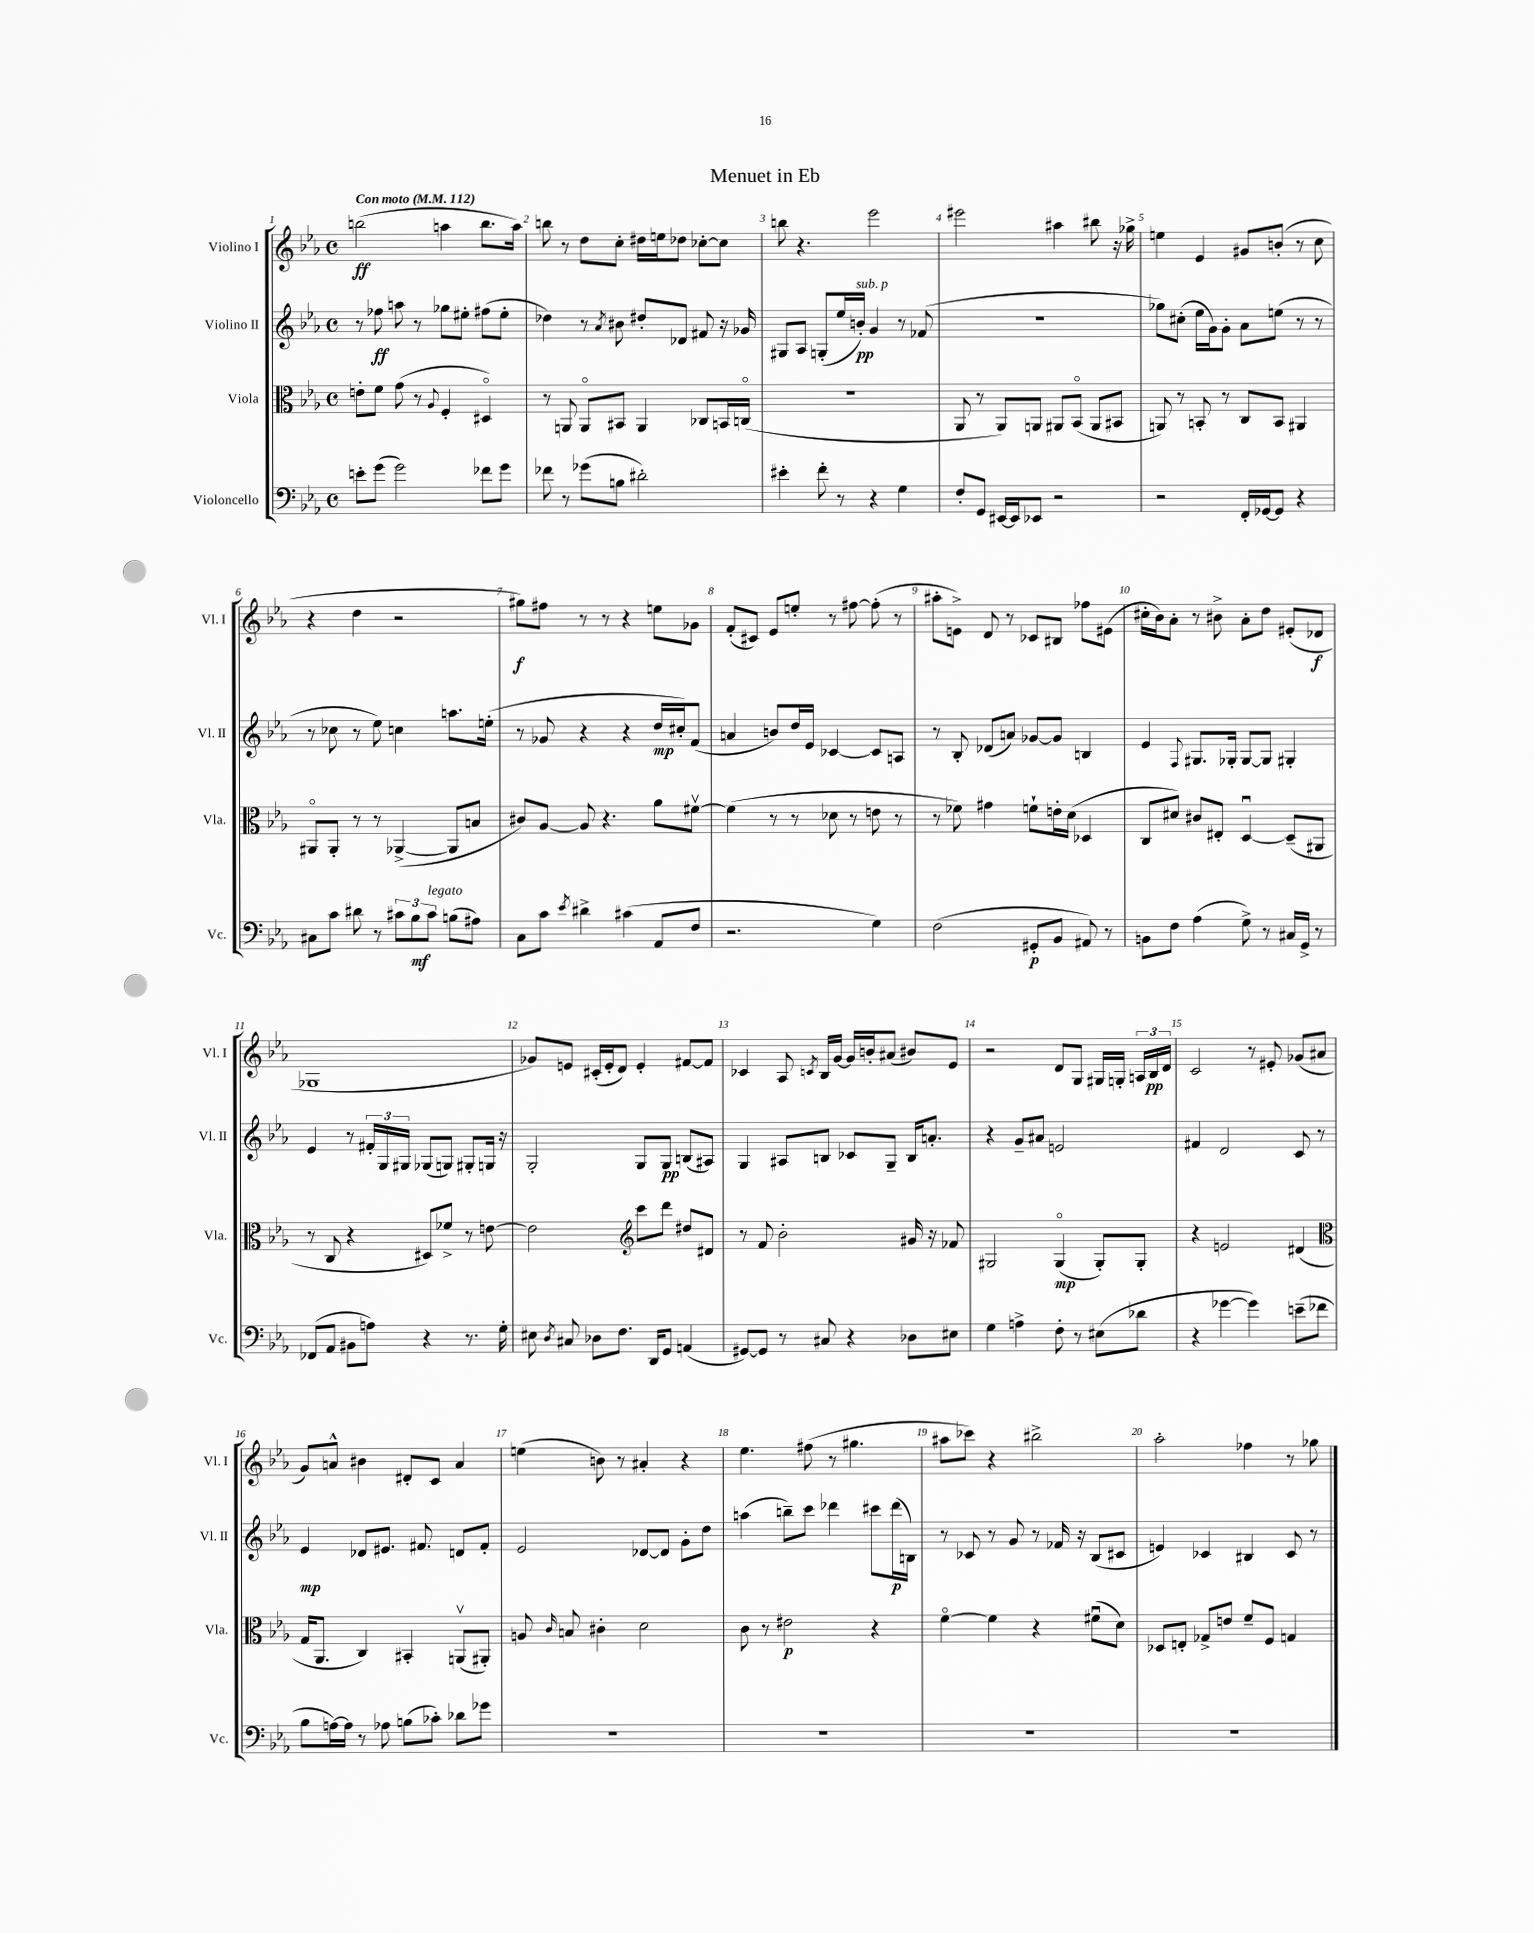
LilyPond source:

\header { title = "Menuet in Eb" }
<<
\new StaffGroup <<
\new Staff = "s0" \with { instrumentName = "Violino I" shortInstrumentName = "Vl. I" } {
    \clef treble \key ees \major \defaultTimeSignature \time 4/4 \tempo "Con moto" 4 = 112
    \autoBeamOff b''2\ff( a''4 b''8.[ a''16]) |
    b''8 r8 d''8[ c''8]-. dis''16[ e''16 des''8] ces''8[~-. ces''8] |
    b''8 r4. ees'''2 |
    eis'''2 ais''4 bis''8 r16 ges''16-> |
    e''4 ees'4 gis'8[ b'8]-.( r8 c''8 |
    r4 d''4 r2 |
    gis''8[\f) fis''8] r8 r8 r4 e''8[ ges'8] |
    f'8[-.( cis'8]) ees'8[ e''8]-. r8 fis''8~ fis''8-.( r8 |
    ais''8[-. e'8]->) d'8 r8 ces'8[ bis8] fes''8[ eis'8]( |
    cis''16[-. bes'16) aes'8]-. r8 bis'8-> aes'8[-. d''8] eis'8[-.( des'8]\f |
    ges1 |
    ges'8[) e'8] cis'16[-.( e'16-. d'8]) e'4-. fis'8[~ fis'8] |
    ces'4 aes8 \acciaccatura { c'8 } bes16[ g'16]~ g'16[ b'16-. ais'8]( bis'8[) ees'8] |
    r2 d'8[ g8] gis16[ g16]-. \tuplet 3/2 { a16[ bes16\pp d'16] } |
    c'2 r8 eis'8-. ges'8[( ais'8] |
    g'8[) a'8]-^ bis'4 dis'8[-. c'8] a'4 |
    e''4( b'8) r8 ais'4-. r4 |
    ees''4. fis''8( r8 gis''4. |
    ais''8[ ces'''8]) r4 bis''2-> |
    aes''2-. fes''4 r8 ges''8 \bar "|." |
}
\new Staff = "s1" \with { instrumentName = "Violino II" shortInstrumentName = "Vl. II" } {
    \clef treble \key ees \major \defaultTimeSignature \time 4/4
    \autoBeamOff r8 fes''8\ff a''8 r8 ges''8[ eis''8]-. fis''8[( eis''8]-. |
    des''4) r8 \acciaccatura { aes'8 } bis'8 dis''8[-. des'8] fis'8 r16 ges'16 |
    gis8[ aes8] g8[-.( ees''16 b'16]-.\pp^\markup { \italic "sub. p" }) g'4 r8 fes'8( |
    r1 |
    ges''8[) cis''8]-.( ees''16[ g'16) g'8]-. aes'8[ e''8]( r8 r8 |
    r8 ces''8 r8 ees''8) c''4 a''8.[ e''16]-.( |
    r8 ges'8 r4 r4 d''16[\mp cis''16-.) f'8]( |
    a'4 b'8[) d''16 ees'16] ces'4~ ces'8[ a8] |
    r8 bes8-. des'8[( a'8]) ges'8[~ ges'8] b4 |
    ees'4 \appoggiatura { f8 } gis8.[ ges16]-. ges8[~ ges8] gis4-. |
    ees'4 r8 \tuplet 3/2 { fis'16[-. g16 gis16] } ges8[( g8]) gis8[-. g16] r16 |
    g2-. g8[ g8]\pp b8[( ais8]) |
    g4 ais8[ b8] ces'8[ g8]-- b16[ a'8.]-. |
    r4 g'8[-- ais'8] e'2 |
    fis'4 d'2 c'8 r8 |
    ees'4\mp des'8[ eis'8.] fis'8. d'8[ fis'8]-. |
    ees'2 des'8[~ des'8] g'8[-. d''8] |
    a''4( b''8[--) c'''8] des'''4 cis'''8[ des'''16\p( b16]) |
    r8 ces'8 r8 g'8 r8 fes'16 r16 bes8[( cis'8] |
    e'4) ces'4 bis4 ces'8 r8 \bar "|." |
}
\new Staff = "s2" \with { instrumentName = "Viola" shortInstrumentName = "Vla." } {
    \clef alto \key ees \major \defaultTimeSignature \time 4/4
    \autoBeamOff e'8[-. f'8] g'8( r8 \appoggiatura { aes8 } f4-. dis4\flageolet) |
    r8 a,8 a,8[\flageolet bis,8] a,4 ces8[ b,16 c16]\flageolet( |
    R1 |
    aes,8 r8 aes,8[) a,8] ais,8[ bes,8]\flageolet( ais,8[ bis,8] |
    a,8) r8 b,8-. r8 c8[ b,8] ais,4 |
    ais,8[\flageolet ais,8]-. r8 r8 aes,4~->( aes,8[ b8] |
    cis'8[) aes8]~ aes8 r4. aes'8[ fis'8]~\upbow |
    fis'4( r8 r8 des'8 r8 e'8 r8 |
    r8 fes'8) gis'4 f'8[-! e'16-. d'16]( des4 |
    c8[ dis'8]) cis'8[ eis8]-. d4~\downbow d8[--( ais,8] |
    r8 c8 r4 dis8[) fes'8]-> r8 e'8~ |
    e'2 \clef treble c'''8[ d'''8] dis''8[ dis'8] |
    r8 f'8 bes'2-. gis'16 r16 fes'8 |
    gis2 gis4\flageolet\mp( gis8[-.) gis8]-. |
    r4 e'2 dis'4( |
    \clef alto g16[ aes,8.] c4) bis,4-. a,8[\upbow( ais,8]-.) |
    a8 \grace { c'16 } b8 cis'4-. d'2 |
    c'8 r8 eis'2\p r4 |
    f'4~\flageolet f'4 r4 fis'8[\downbow( d'8]) |
    des8[ e8]-. ges8[-> e'8] f'8[-- f8] g4 \bar "|." |
}
\new Staff = "s3" \with { instrumentName = "Violoncello" shortInstrumentName = "Vc." } {
    \clef bass \key ees \major \defaultTimeSignature \time 4/4
    \autoBeamOff e'8[-. g'8]( g'2) fes'8[ g'8] |
    fes'8 r8 ges'8[( b8] dis'2-.) |
    eis'4-. f'8-. r8 r4 g4 |
    f8[-. g,8] eis,16[~ eis,16 ees,8] r2 |
    r2 f,16[-. ges,16~ ges,8] r4 |
    cis8[ c'8] dis'8 r8 \tuplet 3/2 { cis'8[ bes8\mf cis'8]^\markup { \italic "legato" } } b8[( ais8]) |
    c8[ c'8] \acciaccatura { ees'8 } dis'4-> cis'4( aes,8[ f8] |
    r2. g4) |
    f2( gis,8[-.\p bes,8] ais,8) r8 |
    b,8[ f8] aes4( g8->) r8 cis16[ g,16]-> r8 |
    fes,8[( aes,8] bis,8[ a8]) r4 r8. g16-. |
    eis8 \acciaccatura { d8 } cis8 des8[ f8.] d,16[ g,8] a,4( |
    gis,8[~) gis,8] r8 cis8 r4 des8[ eis8] |
    g4 a4-> f8-. r8 eis8[( des'8] |
    r4 ges'4~ ges'4) e'8[--( fes'8] |
    bes8[ a16~) a16] r8 aes8 b8[( ces'8]-.) des'8[ ges'8] |
    R1 |
    R1 |
    R1 |
    R1 \bar "|." |
}
>>
>>
\layout { \context { \Score \override BarNumber.break-visibility = ##(#f #t #t) barNumberVisibility = #all-bar-numbers-visible } }
